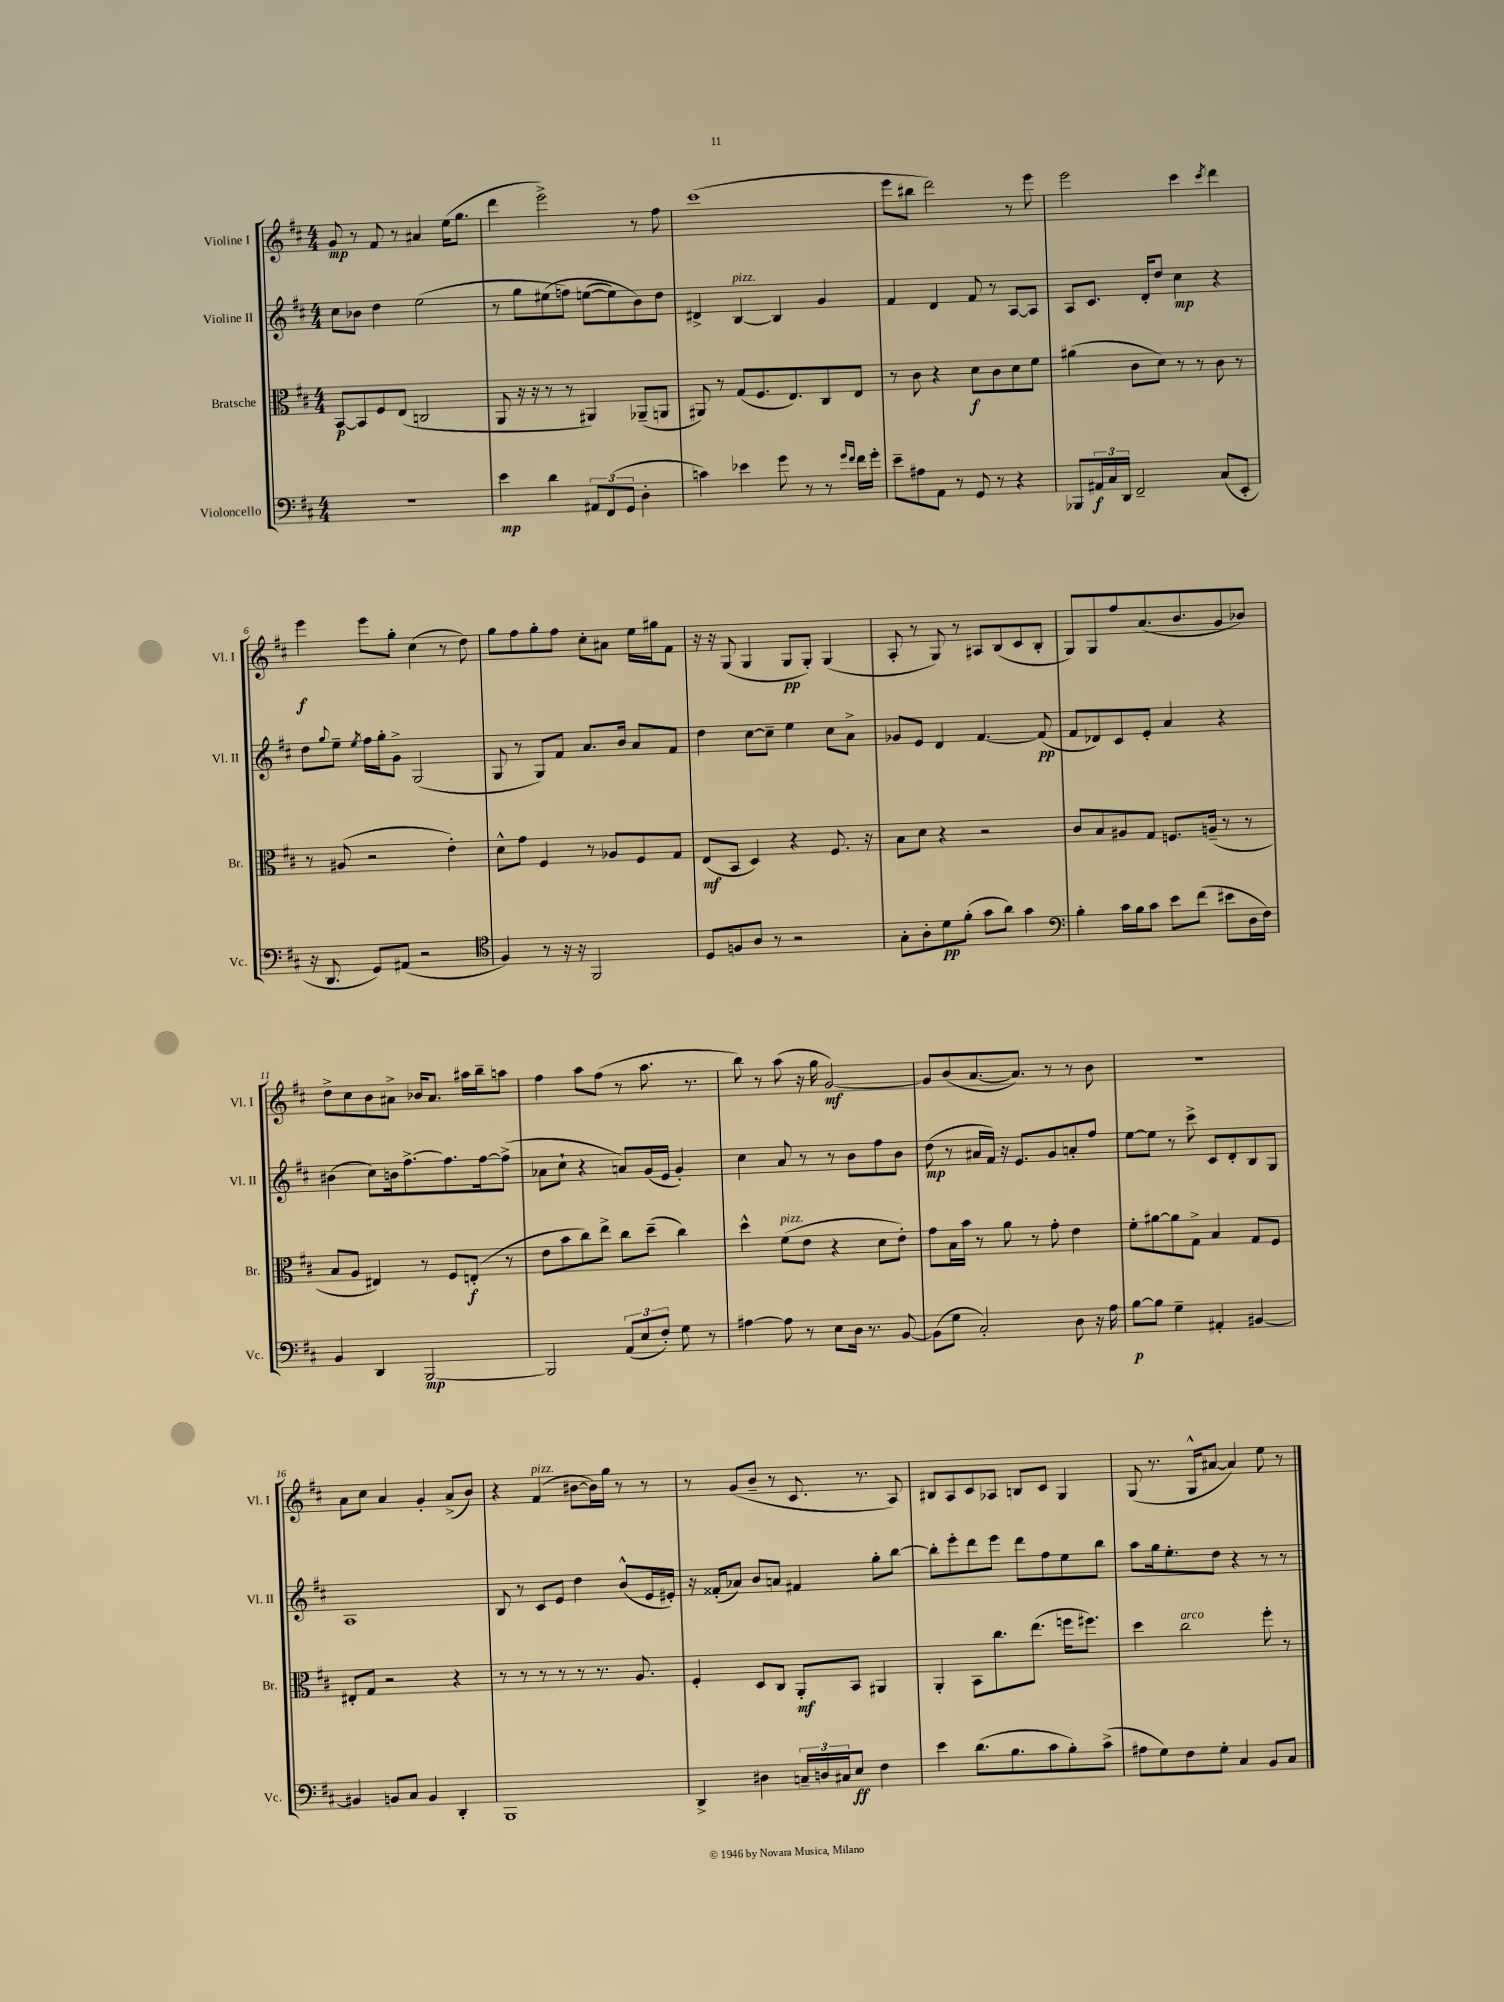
<<
\new StaffGroup <<
\new Staff = "s0" \with { instrumentName = "Violine I" shortInstrumentName = "Vl. I" } {
    \clef treble \key d \major \numericTimeSignature \time 4/4
    g'8\mp r8 fis'8 r8 ais'4 e''16( g''8. |
    d'''4 e'''2->) r8 fis''8 |
    cis'''1( |
    e'''8 bis''8 d'''2) r8 e'''8 |
    e'''2 cis'''4 \acciaccatura { cis'''8 } d'''4 |
    e'''4\f e'''8 g''8-. cis''4( r8 d''8) |
    g''8 fis''8 g''8-. fis''8 cis''8-. ais'8 e''16 gis''16 fis'8 |
    r16 r16 g8( g4 g8\pp g8-.) g4( |
    a8-. r8 g8) r8 ais8 b8( cis'8 b8-. |
    g8) g8 fis''8 a'8.( b'8. g'8 bes'8) |
    d''8-> cis''8 b'8 ais'8-> bes'16 ais'8. ais''16 b''16-- a''8 |
    fis''4 a''8 fis''8( r8 a''8. r8. |
    b''8) r8 a''8( r16 g''16 g'2~\mf) |
    g'8 b'8( a'8.~ a'8.) r8 r8 b'8 |
    R1 |
    a'8 cis''8 a'4 g'4-. a'8->( b'8) |
    r4 fis'4^\markup { \italic "pizz." }( bis'8~ bis'16) g''16 r8 r8 |
    r8 g'8( b'8-- r8 cis'8. r8. a8) |
    bis8 a8 cis'8 aes8 b8 cis'8 g4 |
    g8( r8. g16-^ ais'8~ ais'4) e''8 r8 \bar "|." |
}
\new Staff = "s1" \with { instrumentName = "Violine II" shortInstrumentName = "Vl. II" } {
    \clef treble \key d \major \numericTimeSignature \time 4/4
    cis''8 bes'8 d''4 e''2( |
    r8 g''8 eis''8\( f''8) e''8~( e''8) b'8\) d''8 |
    dis'4-> b4~^\markup { \italic "pizz." } b4 g'4 |
    fis'4 d'4 fis'8 r8 a8~ a8 |
    a8 cis'8. d'16-. d''8 cis''4\mp r4 |
    d''8 \appoggiatura { g''8 } e''8-- \acciaccatura { e''8 } fis''16 g''16-. g'8-> g2( |
    g8 r8 g8) fis'8 a'8. b'16 a'8 fis'8 |
    d''4 cis''8~ cis''8-- e''4 cis''8 a'8-> |
    ges'8 e'8 d'4 fis'4.~ fis'8\pp( |
    fis'8 des'8) cis'8 e'8-. a'4 r4 |
    bis'4( cis''8) b'16 fis''8.~-> fis''8. fis''16~ fis''8->( |
    aes'8 cis''8-! r4 a'8) g'16( e'16 g'4-.) |
    cis''4 a'8 r8 r8 b'8 fis''8 b'8 |
    d''8\mp( r8 ais'16 fis'16) r16 e'8. g'8 a'8-. fis''8 |
    e''8~ e''8 r8 cis'''8-> cis'8 d'8-. b8 g8 |
    a1 |
    b8 r8 cis'8 e'8 d''4 b'8-^( e'16 eis'16-.) |
    r16 fisis'16-.( aes'8) b'8 a'8 fis'4 g''8-. b''8~ |
    b''8-. e'''8-. d'''8 e'''8 d'''8 fis''8 e''8 b''8 |
    a''8 g''16 e''8.-. d''8 r4 r8 r8 \bar "|." |
}
\new Staff = "s2" \with { instrumentName = "Bratsche" shortInstrumentName = "Br." } {
    \clef alto \key d \major \numericTimeSignature \time 4/4
    b,8~\p b,8 fis8 e8( c2 |
    a,8 r16 r16 r8 r8 ais,4) aes,8--( a,8 |
    ais,8) r8 g8( fis8. e8.) cis8 e8 |
    r8 cis'8 r4 d'8\f cis'8 d'8 fis'8 |
    ais'4( cis'8 d'8) r8 r8 cis'8 r8 |
    r8 ais8( r2 e'4-.) |
    d'8-^ g'8 fis4 r8 aes8 fis8 g8 |
    e8\mf( b,8 d4) r4 fis8. r16 |
    b8 d'8 r4 r2 |
    cis'8 b8 ais8 g8 f8. a16--( r8 r8 |
    b8 a8 eis4) r8 fis8 e8-.\f( r8 |
    e'8 b'8 cis''8) e''8-> cis''8 d''8--( cis''4) |
    d''4-^ fis'8^\markup { \italic "pizz." }( e'8 r4 d'8 e'8-.) |
    g'8 b16 b'16 r8 a'8 r8 g'8-. e'4 |
    fis'8-. ais'8~ ais'8 g8-> b4 g8 fis8 |
    eis8-. g8 r2 r4 |
    r8 r8 r8 r8 r8 r8. a8. |
    fis4-. d8 cis8 a,8-.\mf b,8 ais,4 |
    a,4-. b,8 cis''8. e''8.( f''16 fis''8.) |
    d''4 cis''2^\markup { \italic "arco" } fis''8-. r8 \bar "|." |
}
\new Staff = "s3" \with { instrumentName = "Violoncello" shortInstrumentName = "Vc." } {
    \clef bass \key d \major \numericTimeSignature \time 4/4
    R1 |
    e'4\mp d'4 \tuplet 3/2 { ais,8 fis,8( g,8 } d4-. |
    c'4) ees'4 g'8 r8 r8 \grace { g'16 fis'16 } fis'16 g'16-. |
    e'8-- ais8 a,8 r8 g,8 r8 r4 |
    bes,,8 \tuplet 3/2 { ais,16\f cis16 d,16 } fis,2-- cis8( e,8-. |
    r16 d,8. g,8) ais,8( r2 |
    \clef tenor fis4) r8 r16 r16 fis,2 |
    d8 f8 a8 r8 r2 |
    g8-. a8-. d'8\pp fis'8-.( g'8 a'8) g'4 |
    \clef bass b4-. cis'16 b16 cis'8 e'8 fis'8( eis'8 d16 fis16) |
    b,4 d,4 b,,2~\mp |
    b,,2 \tuplet 3/2 { a,8( e8 fis8-.) } g8 r8 |
    ais4~ ais8 r8 e8 d16 r8. b,8~ |
    b,8( g8 cis2-.) d8 r16 a16 |
    b8~\p b8 g4-- ais,4-. bis,4~ |
    bis,4 b,8 cis8 b,4 d,4-. |
    b,,1 |
    d,4-> dis4 \tuplet 3/2 { c16-- d16 cis16 } e8\ff fis4 |
    e'4 d'8.( b8. cis'8 b8-.) cis'8->( |
    ais8 g8) fis8 g8-. cis4 b,8 cis8 \bar "|." |
}
>>
>>
